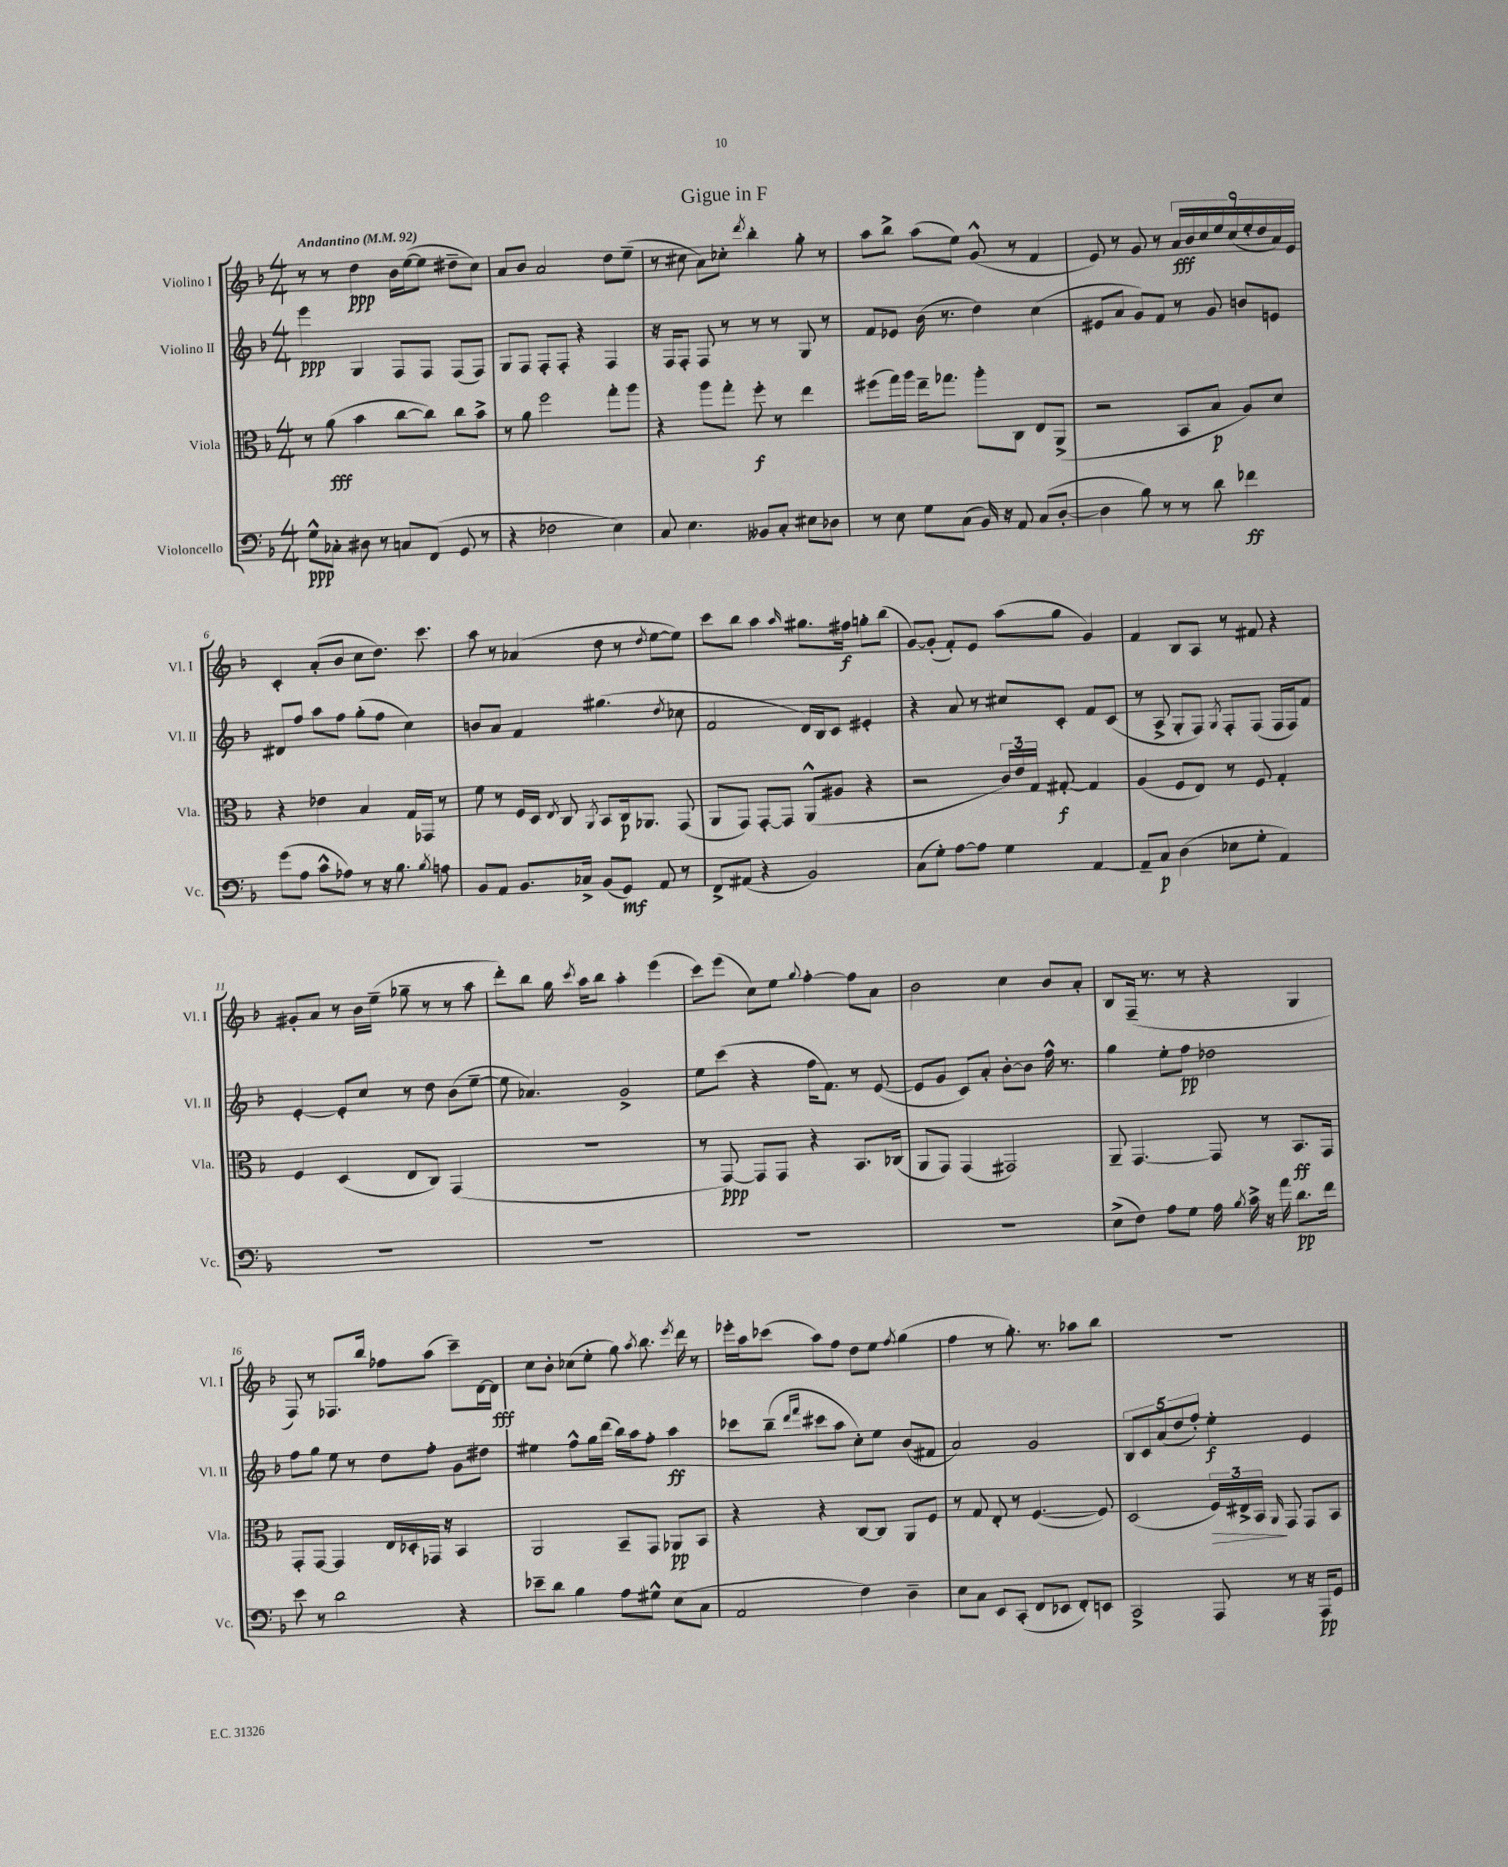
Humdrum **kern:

**kern	**kern	**kern	**kern
*staff4	*staff3	*staff2	*staff1
*clefF4	*clefC3	*clefG2	*clefG2
*k[b-]	*k[b-]	*k[b-]	*k[b-]
*M4/4	*M4/4	*M4/4	*M4/4
*MM92	*MM92	*MM92	*MM92
8G^^	8r	4eee	8r
8C-'	(8a	.	8r
8D#	4b-	4G	4dd
8r	.	.	.
8C	[8cc	8F	16b-
.	.	.	([16ee
(8FF	8cc])	8F	8ee]
8GG	8cc	(8F	8dd#~
8r	8b-^	8F)	8cc)
=	=	=	=
4r	8r	8G	8a
.	8a	8F	8b-
2F-	2ff	8F'	2a
.	.	8F'	.
.	.	4r	.
4E)	8gg'	4F	8dd
.	8aa	.	(8ee~
=	=	=	=
8C	4r	16r	8r
.	.	16F	.
4.E	.	8F'	8cc#
.	8aa	8F	8a)
.	8gg'	8r	8cc-'
.	.	.	8qddd
8BB--	8ff'	8r	4bb-'
8C'	8r	8r	.
8E#	4ee	8G	8gg'
8D-	.	8r	8r
=	=	=	=
8r	(8ff#	8f	8aa
8E	16gg)	8e-	8bb-^
.	16aa	.	.
8G	16ee~	(16b-	(8aa
.	8.gg-	8.r	.
(8C	.	.	8ee)
16BB-)	8aa'	4dd)	(8g^^
16r	.	.	.
8AA	8C	.	8r
(8C	8E	(4cc	4f
[8D'	(8AA^	.	.
=	=	=	=
4D]	2r	8e#	8e)
.	.	8a	8r
8B-)	.	8g)	8g
8r	.	8f	8r
8r	8BB-	8r	18a
.	.	.	18b-
.	.	.	18cc
8d	8B-	8g	.
.	.	.	18ee
.	.	.	(18cc
4f-	8A)	8b	.
.	.	.	18ee'
.	.	.	18dd
.	8d	8e	.
.	.	.	18a)
.	.	.	18e
=	=	=	=
(8g	4r	8d#	4c'
8A	.	8ff	.
8c^^	4e-	8aa	(8a'
8A-)	.	8ff	8b-
8r	4B-	(8gg'	8cc
16r	.	8ff	8.dd)
8.B-	.	.	.
.	16G	4cc)	.
.	16GG-	.	8.ccc
8qB-	.	.	.
8A	8r	.	.
=	=	=	=
8BB-	8f	8b	8aa
8AA	8r	8a	8r
8.BB-	16F	4f	(4a-
.	16D	.	.
.	8qE	.	.
.	8C	.	.
16C-^	.	.	.
.	8qAA	.	.
(8BB-	8BB-	(4.gg#	8dd
8GG)	16C	.	8r
.	8.AA-	.	.
.	.	.	8qdd
8AA	.	.	[8ee
.	.	8qdd	.
8r	(8GG	8cc-	8ee])
=	=	=	=
8FF^	8AA	2f	8ccc
(8AA#	8GG)	.	8bb-
4r	[8GG'	.	4aa
.	8GG]	.	.
.	.	.	16qqaa
2BB-)	(8AA^^	16d)	8.gg#
.	.	16B-	.
.	8A#	8c	.
.	.	.	16ff#
.	4r	4e#'	8gg'
.	.	.	(8bb-
=	=	=	=
(8C	2r	4r	[8g)
8G')	.	.	(8g']
[8A	.	8a	8f')
8A]	.	8r	8e
4G	24c)	8cc#	(8aa
.	24e	.	.
.	24G	.	.
.	[8G#'	8c'	8gg
[4AA	4G#]	8f	4g)
.	.	(8c	.
=	=	=	=
8AA~]	(4A	8r	4f
8C	.	8A^	.
(4D	8F	8G'	8B-
.	8E)	8F)	8A
.	.	8qG	.
8E-	8r	8F'	8r
8G'	8F	(8F	8f#
4AA)	4G'	16F	4r
.	.	16F)	.
.	.	8f	.
=	=	=	=
1r	4F	[4e'	8g#'
.	.	.	8a
.	(4D	8e']	8r
.	.	8cc	16b-
.	.	.	(16ee~
.	8E	8r	8gg-~
.	8C)	8dd	8r
.	(4GG	(8b-	8r
.	.	[8ee~	8aa
=	=	=	=
1r	1r	8ee]	8ddd')
.	.	4.a-)	8bb-
.	.	.	16gg
.	.	.	8qccc
.	.	.	16aa
.	.	.	8bb-
.	.	2g^	4aa'
.	.	.	(4eee
=	=	=	=
1r	8r	8ee	8ccc)
.	[8GG)	(8ccc	(8eee
.	8GG]	4r	8cc)
.	8GG	.	8ee
.	.	.	8qqgg
.	4r	16ff	[4ff'
.	.	8.f)	.
.	8.BB-	8r	8ff]
.	.	([8e	8a
.	(16C-	.	.
=	=	=	=
1r	8AA	8e]	2b-
.	8GG)	8g	.
.	(4GG	8c)	.
.	.	8a'	.
.	2GG#)	[8b-'	4cc
.	.	8b-]	.
.	.	16ff^^	8b-
.	.	8.r	.
.	.	.	8a'
=	=	=	=
(8E^	8AA~	4gg	8B-
8F)	[4.GG	.	(16F~
.	.	.	8.r
8A	.	8ee'	.
8G	.	8ff	8r
16A	8GG]	2dd-	4r
8qB-	.	.	.
16c^	.	.	.
16r	8r	.	.
16a	.	.	.
8.d	8.BB-	.	4G
16f	16GG	.	.
=	=	=	=
8e	8GG'	8ff	8F)
8r	[8GG	8gg	8r
2d	4GG]	8ee	8.F-
.	.	8r	.
.	.	.	16bb-
.	16E	8dd	8ff-
.	16D-'	.	.
.	16GG-	8ff'	(8aa
.	16r	.	.
4r	4BB-	8g	8ccc~)
.	.	8dd#	[16d
.	.	.	16d]
=	=	=	=
8e-~	2AA	4ee#	8cc
8d	.	.	8b-'
4B-	.	8ff^^	(8cc-
.	.	16gg	8ee'
.	.	(16ddd	.
8A	8BB-~	16bb-)	8gg)
.	.	16aa	.
.	.	.	8qaa
8G#^^	8GG	8ff'	8.bb-
(8E	8AA-	4aa	.
.	.	.	8qeee
.	.	.	16ddd
8C	8BB-	.	8r
=	=	=	=
2AA	4r	8ccc-	16eee-'
.	.	.	16aa
.	.	(8bb-~	(8ccc-
.	.	16qqddd	.
.	.	16qqfff	.
.	4r	8ccc#	8aa)
.	.	8aa	8ff
4F)	[8C	8cc')	8dd
.	8C]	8ee	8ee
.	.	.	8qff
4D~	8AA	(8b-	(4gg
.	8F	8f#	.
=	=	=	=
8E	8r	2a)	4ff
8C	8G	.	.
8EE	8E'	.	8r
(8CC'	8r	.	8.gg')
8FF	([4.F	2g	.
.	.	.	8.r
8EE-	.	.	.
8FF')	.	.	8aa-
8EE	8F])	.	8bb-
=	=	=	=
2CC^	(2D	10B-	1r
.	.	10c	.
.	.	(10a	.
.	.	10dd	.
.	.	10ff')	.
8AAA	24F)	4ee'	.
.	24E#^	.	.
.	24BB-	.	.
.	16qqAA	.	.
8r	8GG	.	.
16r	8GG	4e	.
16AAA	.	.	.
8GG	8BB-	.	.
==	==	==	==
*-	*-	*-	*-
